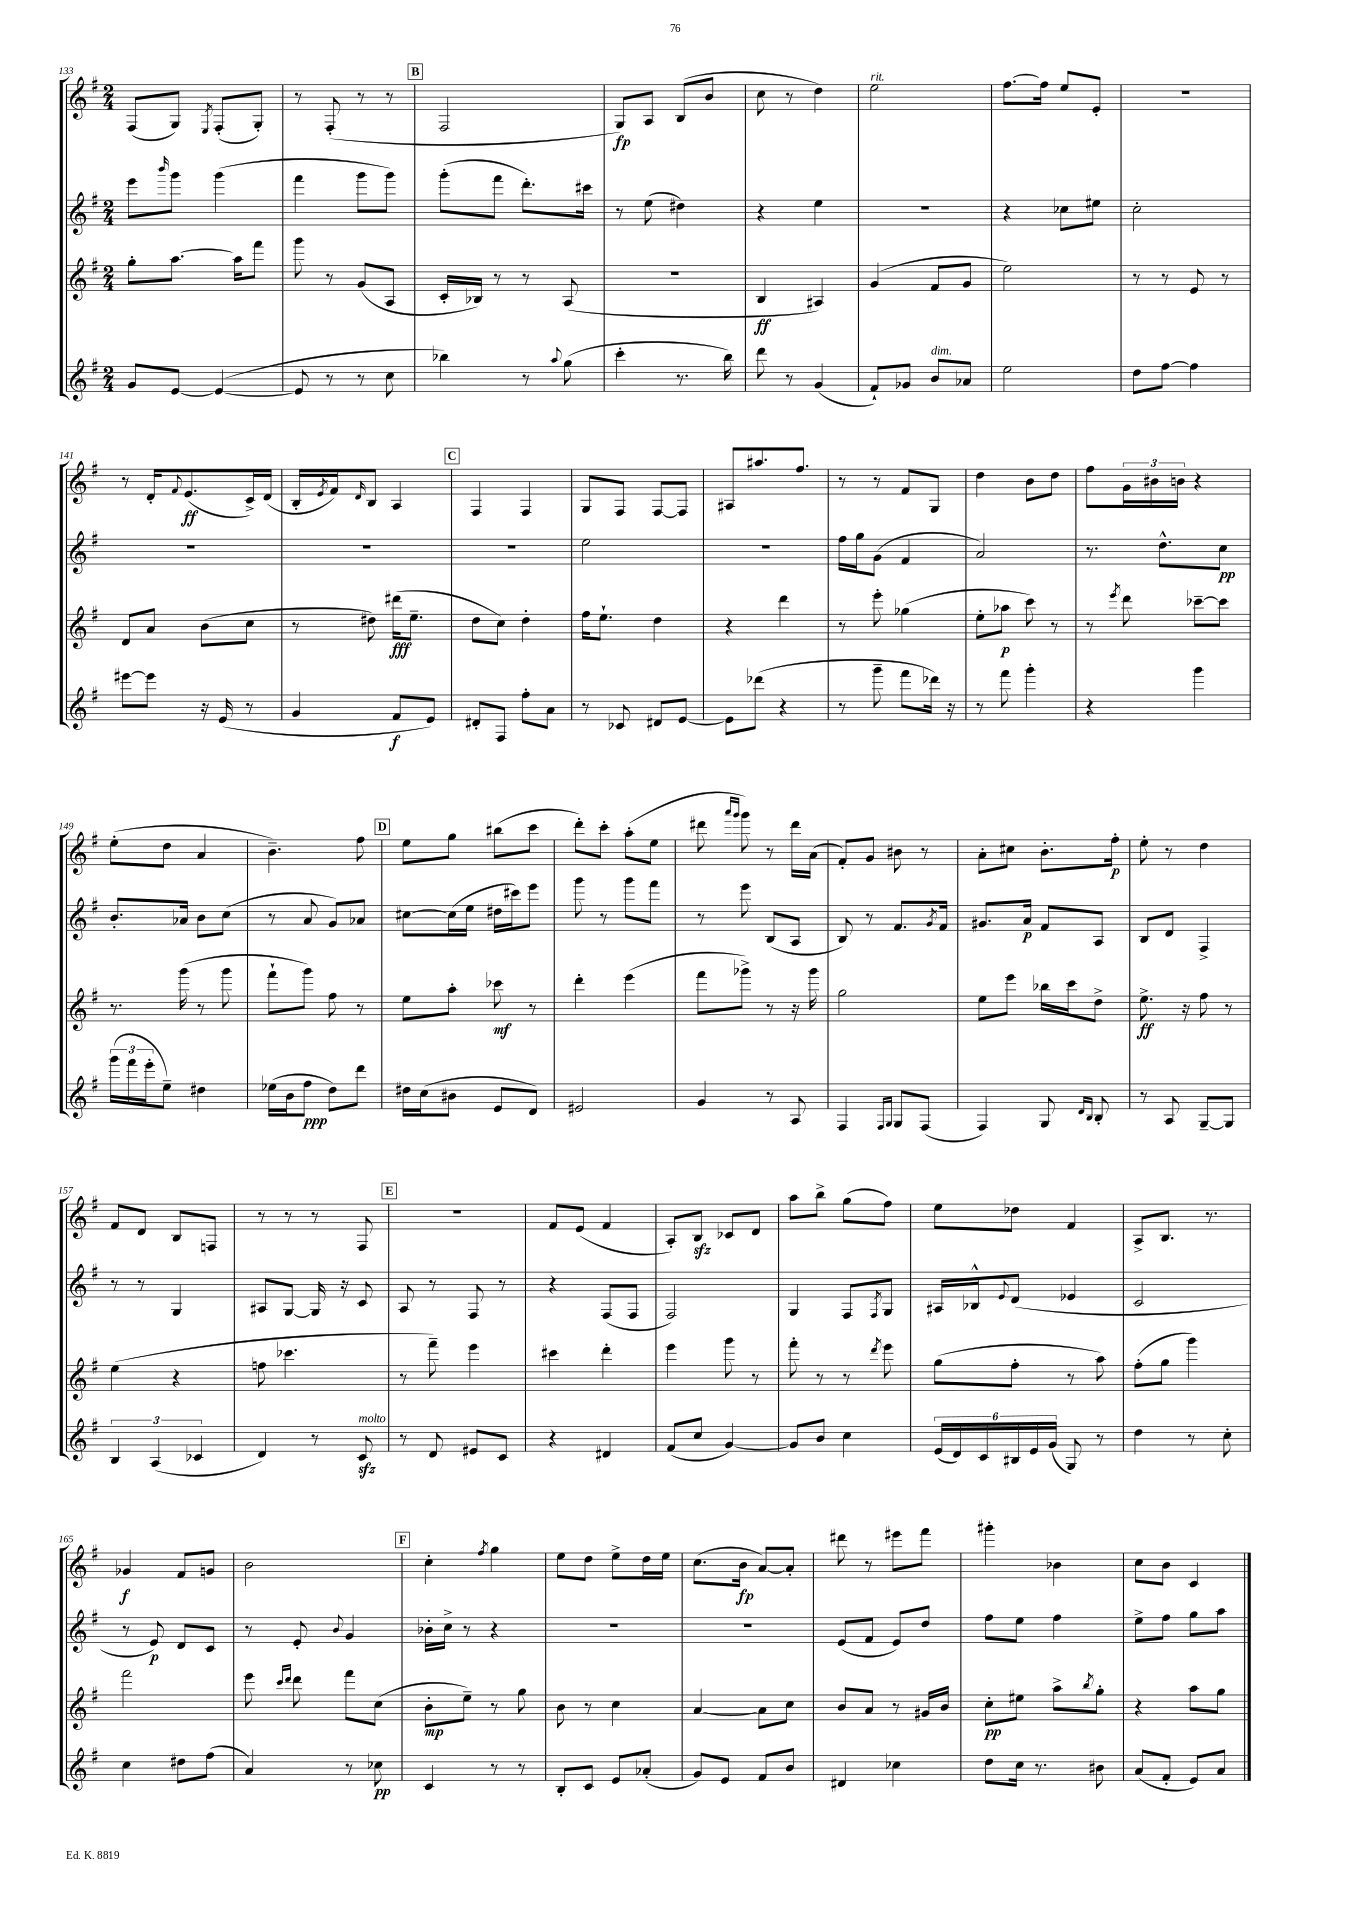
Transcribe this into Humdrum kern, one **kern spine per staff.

**kern	**kern	**kern	**kern
*staff4	*staff3	*staff2	*staff1
*clefG2	*clefG2	*clefG2	*clefG2
*k[f#]	*k[f#]	*k[f#]	*k[f#]
*M2/4	*M2/4	*M2/4	*M2/4
8g	8gg'	8eee	(8F#
.	.	16qqbbb	.
[8e	[8.aa	8ggg	8G)
.	.	.	8qE
(4e_	.	(4ggg	(8F#'
.	16aa]	.	.
.	8fff#	.	8G')
=	=	=	=
8e]	8ggg	4fff#	8r
8r	8r	.	(8F#'
8r	(8g	8ggg	8r
8cc	8A	8ggg)	8r
=	=	=	=
4bb-)	16c'	(8ggg'	2F#
.	16B-)	.	.
.	8r	8fff#	.
8r	8r	8.ddd')	.
8qqaa	.	.	.
(8gg	(8A	.	.
.	.	16ccc#	.
=	=	=	=
4ccc'	2r	8r	8G)
.	.	(8ee	8A
8.r	.	4dd#)	(8B
.	.	.	8b
16bb)	.	.	.
=	=	=	=
8ddd	4B	4r	8cc
8r	.	.	8r
(4g	4A#)	4ee	4dd)
=	=	=	=
8f#`)	(4g	2r	2ee
8g-	.	.	.
8b	8f#	.	.
8a-	8g	.	.
=	=	=	=
2ee	2ee)	4r	[8.ff#
.	.	.	16ff#]
.	.	8cc-	8ee
.	.	8ee#	8e'
=	=	=	=
8dd	8r	2cc'	2r
[8ff#	8r	.	.
4ff#]	8e	.	.
.	8r	.	.
=	=	=	=
[8eee#	8d	2r	8r
8eee#]	8a	.	16d'
.	.	.	8qqf#
.	.	.	(8.e
16r	(8b	.	.
(16e	.	.	.
8r	8cc	.	16c^)
.	.	.	(16d
=	=	=	=
4g	8r	2r	16B'
.	.	.	8qe
.	.	.	16f#)
.	.	.	16qqd
.	8dd#)	.	8B
8f#	(16ddd#	.	4A
.	8.ee~	.	.
8e)	.	.	.
=	=	=	=
8d#'	8dd	2r	4F#
8F#	8cc)	.	.
8ff#'	4dd'	.	4F#
8a	.	.	.
=	=	=	=
8r	16ff#	2ee	8G
.	8.ee`	.	.
8c-	.	.	8F#
8d#	4dd	.	[8F#
[8e	.	.	8F#]
=	=	=	=
8e]	4r	2r	8A#
(8ddd-	.	.	8.aa#
4r	4ddd	.	.
.	.	.	8.ff#
=	=	=	=
8r	8r	16ff#	8r
.	.	16gg	.
8ggg~	8eee'	(8g	8r
8fff#	(4gg-	4f#	8f#
16ddd-)	.	.	8G
16r	.	.	.
=	=	=	=
8r	8ee'	2a)	4dd
8fff#	8aa-	.	.
4ggg'	8ccc)	.	8b
.	8r	.	8dd
=	=	=	=
4r	8r	8.r	8ff#
.	8qeee	.	.
.	8ddd	.	24g
.	.	.	24b#
.	.	8.dd^^	.
.	.	.	24b
4ggg	[8ccc-~	.	4r
.	8ccc-]	8cc	.
=	=	=	=
(24ggg	8.r	8.b'	(8ee'
24fff#	.	.	.
24eee'	.	.	.
8ee~)	.	.	8dd
.	(16ggg	16a-	.
4dd#	8r	8b	4a
.	8ggg	(8cc	.
=	=	=	=
(16ee-	8fff#`	8r	4.b~)
16b	.	.	.
8ff#	8ggg)	8a	.
8dd)	8ff#	8g)	.
8ddd	8r	8a-	8ff#
=	=	=	=
16dd#	8ee	[8cc#	8ee
(16cc	.	.	.
8b#	8aa'	(16cc#]	8gg
.	.	16ee	.
8e	8ccc-	16dd#	(8bb#
.	.	16ccc#)	.
8d)	8r	8eee	8ccc
=	=	=	=
2e#	4ddd'	8ggg	8ddd')
.	.	8r	8ccc'
.	(4eee	8ggg	(8aa'
.	.	8fff#	8ee
=	=	=	=
4g	8fff#	8r	8ddd#
.	.	.	16qqaaa
.	.	.	16qqggg
.	8ggg-^)	8eee	8ggg)
8r	8r	(8B	8r
8A	16r	8A	16ddd#
.	16ggg-	.	(16a
=	=	=	=
4F#	2gg	8B)	8f#')
.	.	8r	8g
16qqF#	.	.	.
16qqG	.	.	.
8G	.	8.f#	8b#
(8F#	.	.	8r
.	.	8qg	.
.	.	16f#	.
=	=	=	=
4F#)	8ee	8.g#	8a'
.	8eee	.	8cc#
.	.	16a	.
8G	16bb-	8f#	8.b'
.	16ccc	.	.
16qqd	.	.	.
16qqB	.	.	.
8B'	8dd^	8A	.
.	.	.	16ff#'
=	=	=	=
8r	8.ee^	8B	8ee'
8A	.	8d	8r
.	16r	.	.
[8G~	8ff#	4F#^	4dd
8G]	8r	.	.
=	=	=	=
6B	(4ee	8r	8f#
.	.	8r	8d
(6A	.	.	.
.	4r	4G	8B
6c-	.	.	.
.	.	.	8F
=	=	=	=
4d)	8ff	8A#	8r
.	4.ccc-	[8G	8r
8r	.	16G]	8r
.	.	16r	.
8c	.	8c	8F#
=	=	=	=
8r	8r	8A	2r
8d	8fff#~)	8r	.
8e#	4eee	8F#	.
8c	.	8r	.
=	=	=	=
4r	4ccc#	4r	8f#
.	.	.	(8e
4d#	4ddd'	(8F#	4f#
.	.	8F#	.
=	=	=	=
(8f#	4eee	2F#)	8A')
8cc	.	.	8B
[4g)	8ggg	.	8c-
.	8r	.	8d
=	=	=	=
8g]	8fff#'	4G	8aa
8b	8r	.	8bb^
4cc	8r	8F#	(8gg
.	8qddd	8qF#	.
.	8eee	8G	8ff#)
=	=	=	=
(24e	(8gg	16A#	8ee
24d)	.	.	.
.	.	16B-^^	.
24c	.	.	.
.	.	8qqe	.
24B#	8ff#'	(8d	8dd-
24e	.	.	.
(24g	.	.	.
8G)	8r	4e-	4f#
8r	8aa)	.	.
=	=	=	=
4dd	(8ff#'	2c	8A^
.	8gg	.	8.B
8r	4ggg)	.	.
.	.	.	8.r
8cc'	.	.	.
=	=	=	=
4cc	2fff#	8r	4g-
.	.	8e)	.
8dd#	.	8d	8f#
(8ff#	.	8c	8g
=	=	=	=
4a)	8eee	8r	2b
.	16qqccc	.	.
.	16qqddd	.	.
.	8ddd	8e'	.
.	.	8qqb	.
8r	8fff#	4g	.
8cc-	(8cc	.	.
=	=	=	=
4c	8b'	16b-'	4cc'
.	.	16cc^	.
.	8ee~)	8r	.
.	.	.	8qff#
8r	8r	4r	4gg
8r	8gg	.	.
=	=	=	=
8B'	8b	2r	8ee
8c	8r	.	8dd
8e	4cc	.	8ee^
(8a-'	.	.	16dd
.	.	.	16ee
=	=	=	=
8g)	[4a	2r	(8.cc
8e	.	.	.
.	.	.	16b
8f#	8a]	.	[8a)
8b	8cc	.	8a']
=	=	=	=
4d#	8b	(8e	8ddd#
.	8a	8f#	8r
4cc-	8r	8e)	8eee#
.	16g#	8dd	8fff#
.	16b	.	.
=	=	=	=
8dd	8cc'	8ff#	4ggg#'
16cc	8ee#	8ee	.
8.r	.	.	.
.	8aa^	4ff#	4b-
.	8qbb	.	.
8b#	8gg'	.	.
=	=	=	=
(8a	4r	8ee^	8cc
8f#'	.	8ff#	8b
8e)	8aa	8gg	4c
8a	8gg	8aa	.
==	==	==	==
*-	*-	*-	*-
